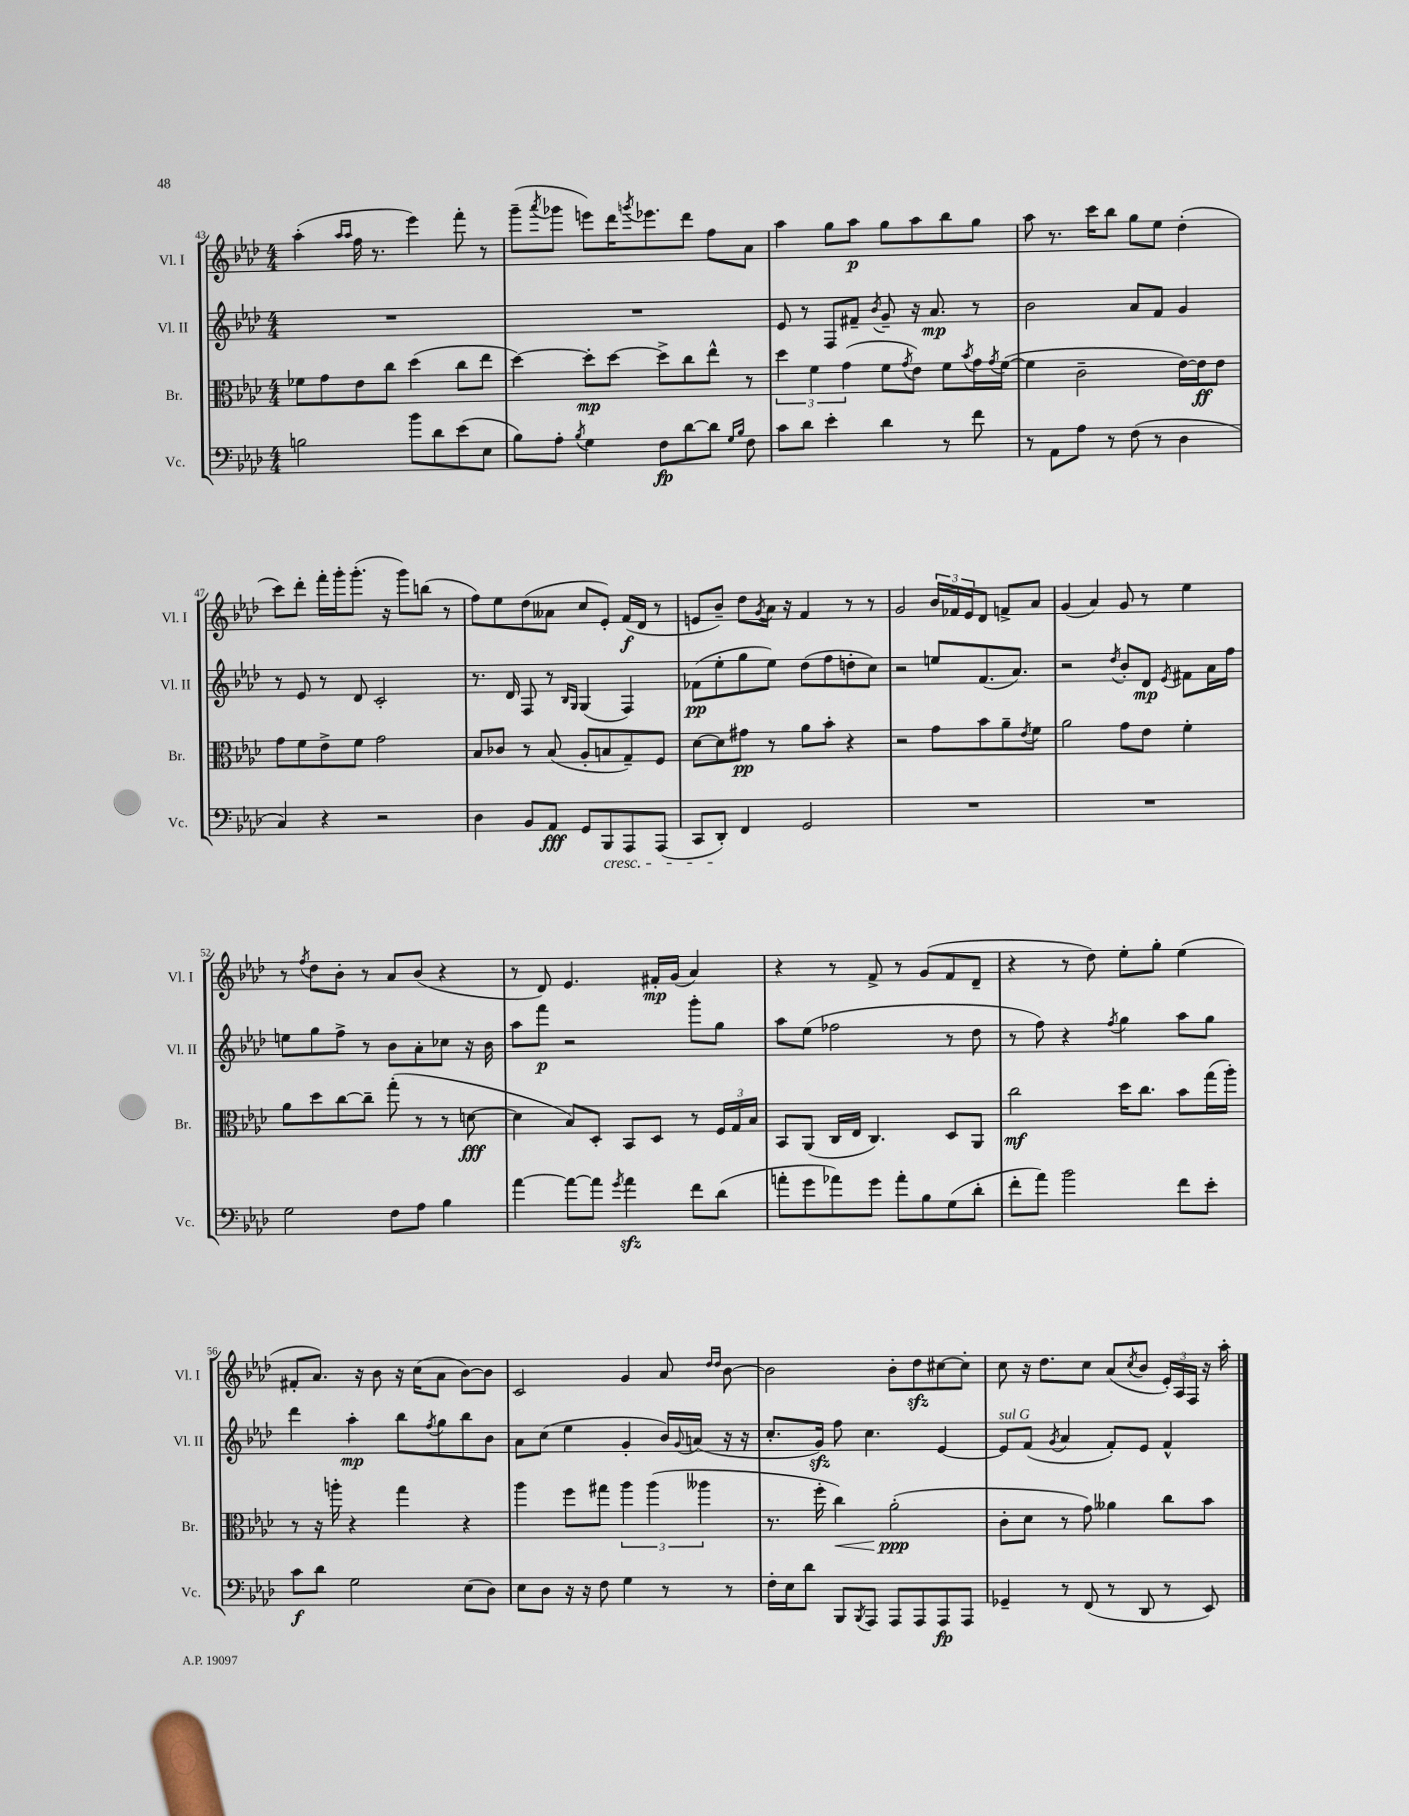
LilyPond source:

<<
\new StaffGroup <<
\new Staff = "s0" \with { instrumentName = "Vl. I" shortInstrumentName = "Vl. I" } {
    \clef treble \key aes \major \numericTimeSignature \time 4/4
    aes''4-.( \grace { aes''16 aes''16 } f''16 r8. ees'''4) f'''8-. r8 |
    g'''8--( \acciaccatura { aes'''8 } ges'''8 e'''8) des'''16 \acciaccatura { g'''8 } ees'''8. des'''8 f''8 aes'8 |
    aes''4 g''8 aes''8\p g''8 aes''8 bes''8 g''8 |
    aes''8 r8. c'''16 bes''8 g''8 ees''8 des''4-.( |
    c'''8) des'''8-. f'''16-. g'''16-. g'''8.-.( r16 g'''8) b''8( r8 |
    f''8) ees''8 des''8( aeses'8 c''8 ees'8-.) f'16\f( des'16 r8 |
    e'8 bes'8--) des''8 \acciaccatura { g'8 } aes'16 r16 f'4 r8 r8 |
    g'2 \tuplet 3/2 { bes'16 fes'16 ees'16 } des'8 f'8-> aes'8 |
    g'4( aes'4) g'8 r8 ees''4 |
    r8 \acciaccatura { f''8 } des''8 bes'8-. r8 aes'8 bes'8( r4 |
    r8 des'8) ees'4. fis'16-.\mp g'16( aes'4) |
    r4 r8 f'8-> r8 g'8( f'8 des'8-- |
    r4 r8 des''8) ees''8-. g''8-. ees''4( |
    fis'8-. aes'8.) r16 bes'8 r16 c''16( aes'8 bes'8~) bes'8 |
    c'2 g'4 aes'8 \grace { des''16 des''16 } bes'8~ |
    bes'2 bes'8-. des''8\sfz cis''8~ cis''8-. |
    c''8 r16 des''8. c''8 aes'8( \acciaccatura { c''8 } bes'8 \tuplet 3/2 { ees'16-.) aes16 f16 } r16 aes''16-. \bar "|." |
}
\new Staff = "s1" \with { instrumentName = "Vl. II" shortInstrumentName = "Vl. II" } {
    \clef treble \key aes \major \numericTimeSignature \time 4/4
    R1 |
    R1 |
    ees'8 r8 f8 fis'8-- \acciaccatura { bes'8 } g'8-- r16 aes'8.\mp r8 |
    bes'2 aes'8 f'8 g'4 |
    r8 ees'8 r8 des'8 c'2-. |
    r8. des'16 f8 r8 \grace { bes16 g16 } g4( f4) |
    fes'8\pp( ees''8-. g''8 ees''8) des''8( f''8 d''8-. c''8) |
    r2 e''8 f'8.( aes'8.) |
    r2 \acciaccatura { des''8 } bes'8-. des'8\mp \acciaccatura { ees'8 } fis'8 aes'16 f''16 |
    e''8 g''8 f''8-> r8 bes'8 aes'8-. ces''8 r16 bes'16 |
    aes''8 f'''8\p r2 g'''8-. g''8 |
    aes''8 ees''8( fes''2 r8 des''8 |
    r8 f''8) r4 \acciaccatura { f''8 } g''4 aes''8 g''8 |
    des'''4 aes''4-.\mp bes''8 \acciaccatura { f''8 } g''8 bes''8 bes'8 |
    aes'8 c''8( ees''4 g'4-. bes'16) \appoggiatura { g'8 } a'16( r16 r16 |
    c''8.-. g'16\sfz) f''8 c''4. ees'4~ |
    ees'8^\markup { \italic "sul G" } f'8( \acciaccatura { g'8 } aes'4 f'8-.) ees'8 f'4-^ \bar "|." |
}
\new Staff = "s2" \with { instrumentName = "Br." shortInstrumentName = "Br." } {
    \clef alto \key aes \major \numericTimeSignature \time 4/4
    fes'8 g'8 ees'8 c''8 des''4( c''8 ees''8 |
    des''4~) des''8-.\mp des''8~ des''8-> c''8 ees''8-^ r8 |
    \tuplet 3/2 { des''4 f'4 g'4( } f'8 \acciaccatura { g'8 } ees'8) f'8 \acciaccatura { bes'8 } g'16 \acciaccatura { g'8 } f'16~( |
    f'4 c'2-- ees'16~) ees'16\ff ees'8 |
    g'8 f'8 ees'8-> f'8 g'2 |
    bes8 ces'8 r8 bes8( aes8-. b8 g8--) f8 |
    des'8~ des'8 gis'8\pp r8 aes'8 bes'8-. r4 |
    r2 g'8 bes'8 aes'8-- \acciaccatura { ees'8 } f'8 |
    aes'2 g'8 ees'8 f'4-. |
    aes'8 des''8 c''8~ c''8-- g''8-.( r8 r8 d'8~\fff |
    d'4 bes8) des8-. bes,8 des8 r8 \tuplet 3/2 { f16 g16 bes16 } |
    bes,8 aes,8( c16 ees16 c4.) des8 aes,8 |
    c''2\mf des''16 c''8. bes'8 g''16( aes''16-.) |
    r8 r16 a''16-. r4 g''4 r4 |
    aes''4 f''8 gis''8 \tuplet 3/2 { aes''4 aes''4( aeses''4 } |
    r8. f''16-. c''4\<) aes'2-.\ppp\!( |
    c'8-. des'8 r8 g'8) aeses'4 c''8 bes'8 \bar "|." |
}
\new Staff = "s3" \with { instrumentName = "Vc." shortInstrumentName = "Vc." } {
    \clef bass \key aes \major \numericTimeSignature \time 4/4
    b2 bes'8 des'8 ees'8( ees8 |
    bes8) aes8-. \acciaccatura { bes8 } g4 f8\fp des'8~ des'8 \grace { g16 bes16 } f8 |
    c'8 des'8 ees'4-. des'4 r8 f'8 |
    r8 aes,8 aes8 r8 f8( r8 des4 |
    c4) r4 r2 |
    des4 bes,8 aes,8\fff g,8 bes,,8\cresc aes,,8 aes,,8( |
    c,8 des,8-.\!) f,4 g,2 |
    R1 |
    R1 |
    g2 f8 aes8 bes4 |
    aes'4~ aes'8~ aes'8 \acciaccatura { g'8 } aes'4\sfz f'8 des'8( |
    a'8-. g'8 aes'8) g'8 aes'8-. bes8 g8( des'8-. |
    f'8-. aes'8) bes'2 f'8 ees'8-. |
    c'8\f des'8 g2 ees8( des8) |
    ees8 des8 r16 r16 f8 g4 r8 r8 |
    f16-. ees16 des'8 bes,,8 \acciaccatura { bes,,8 } aes,,8 aes,,8 aes,,8 aes,,8\fp aes,,8 |
    ges,4-- r8 f,8( r8 des,8 r8 ees,8) \bar "|." |
}
>>
>>
\layout { \context { \Score currentBarNumber = #43 } }
